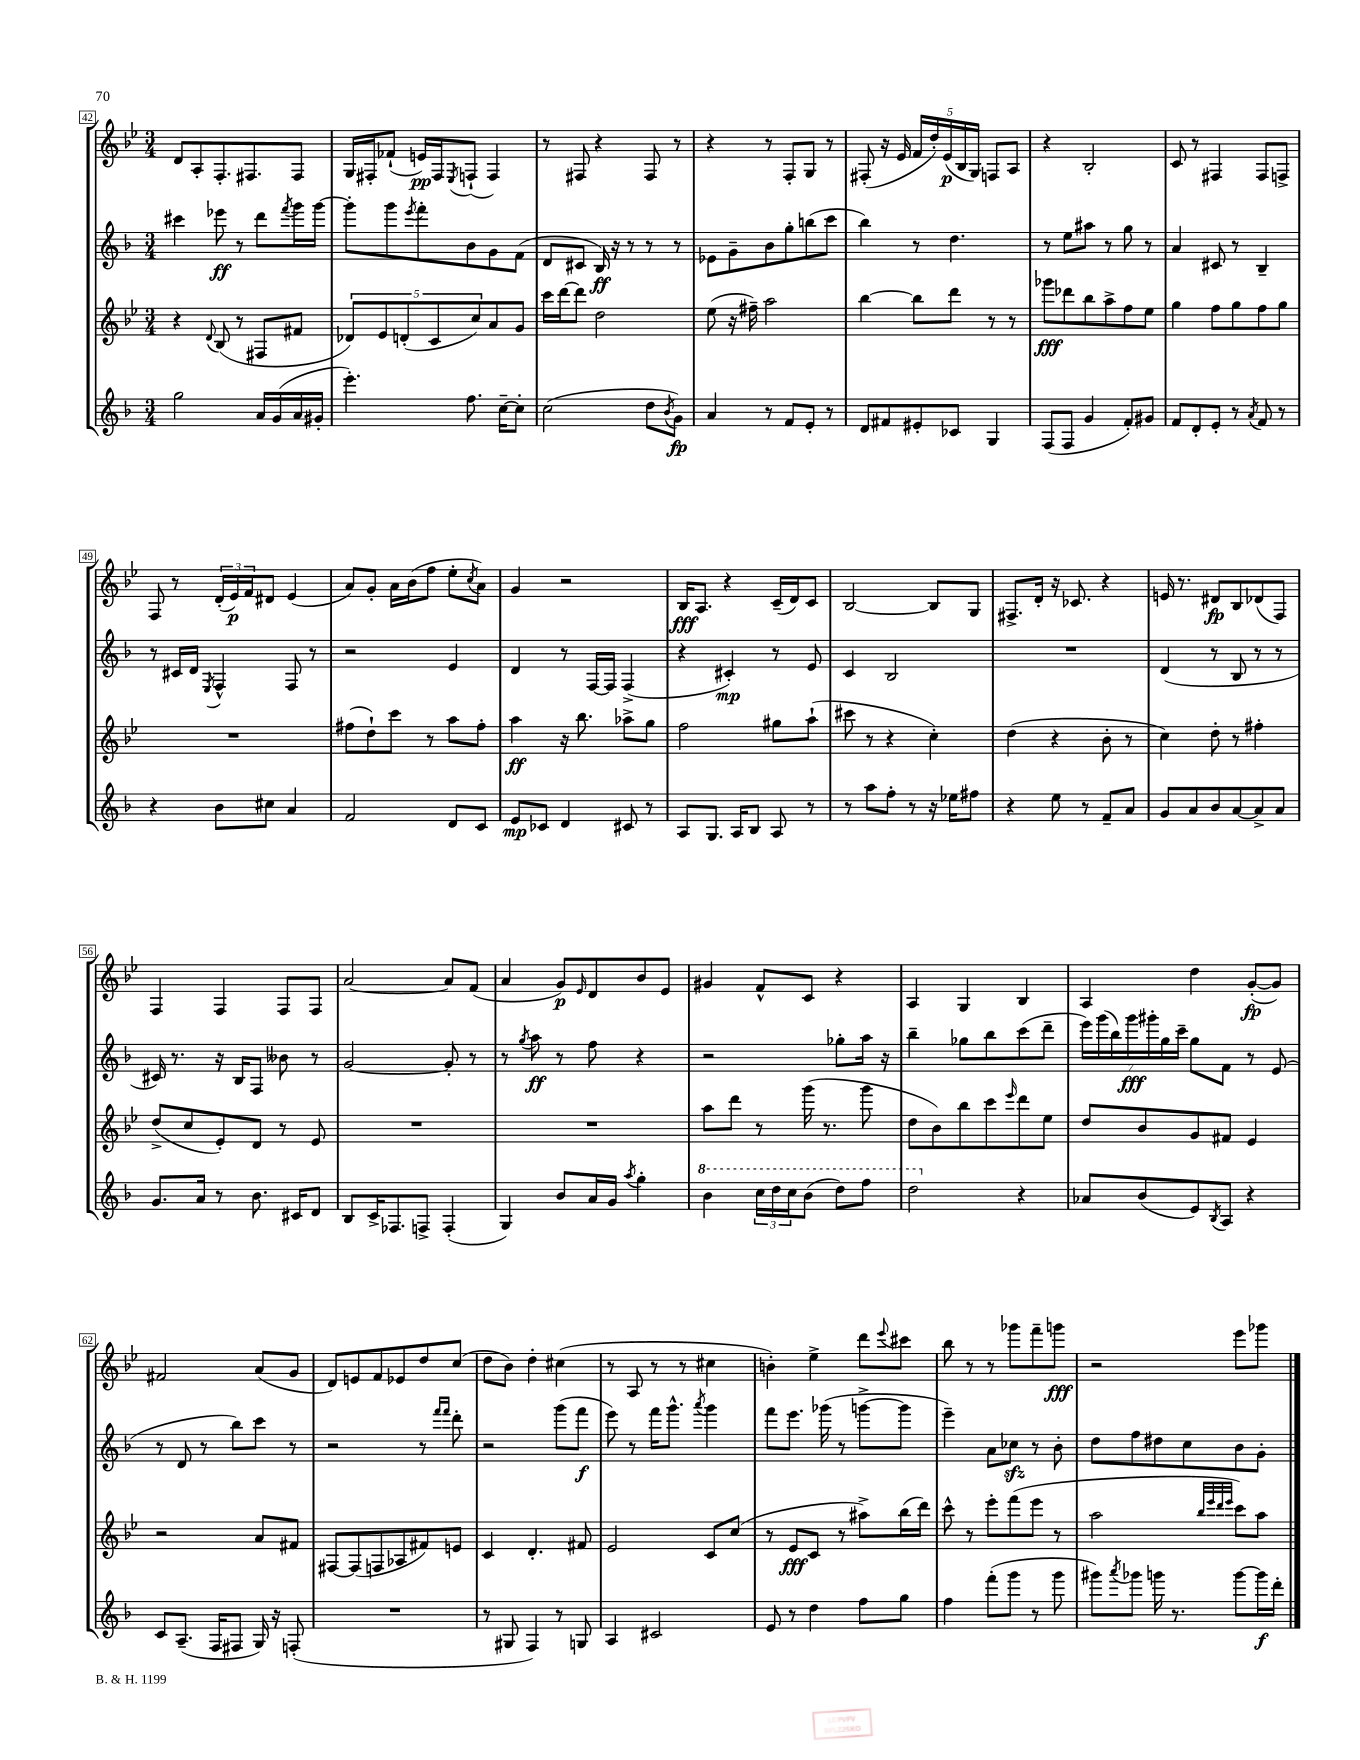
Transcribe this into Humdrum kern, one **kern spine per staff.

**kern	**dynam	**kern	**dynam	**kern	**dynam	**kern	**dynam
*part4	*part4	*part3	*part3	*part2	*part2	*part1	*part1
*staff4	*staff4	*staff3	*staff3	*staff2	*staff2	*staff1	*staff1
*clefG2	*	*clefG2	*	*clefG2	*	*clefG2	*
*k[b-]	*	*k[b-e-]	*	*k[b-]	*	*k[b-e-]	*
*M3/4	*	*M3/4	*	*M3/4	*	*M3/4	*
=42	=42	=42	=42	=42	=42	=42	=42
2gg\	.	4r	.	4ccc#X\	.	8d/L	.
.	.	.	.	.	.	8A'/	.
.	.	8qqd/	.	.	.	.	.
.	.	(8B-/	.	8eee-X\	ff	8.F'/	.
.	.	8r	.	8r	.	.	.
.	.	.	.	.	.	8.F#X/	.
16a/LL	.	8F#X/L	.	8ddd\L	.	.	.
(16g/	.	.	.	.	.	.	.
.	.	.	.	8qfff/	.	.	.
16a/	.	8f#X/J	.	16ggg\L	.	8F#/J	.
16g#X'/JJ	.	.	.	[16ggg\JJ	.	.	.
=43	=43	=43	=43	=43	=43	=43	=43
4.eee'\)	.	10d-X/L)	.	8ggg'\L]	.	16G/LL	.
.	.	.	.	.	.	16F#X'/J	.
.	.	10e-/	.	.	.	.	.
.	.	.	.	8ggg\	.	(8f-X`/J	.
.	.	(10dn'/	.	.	.	.	.
.	.	.	.	8qeee/	.	.	.
.	.	.	.	8fff'\	.	16en/LL)	pp
.	.	10c/	.	.	.	.	.
.	.	.	.	.	.	16F#/J	.
.	.	.	.	.	.	8qE-/	.
8.ff\	.	.	.	8b-\	.	(8Fn`/J	.
.	.	10cc/)	.	.	.	.	.
.	.	8a/	.	8g\	.	4F/)	.
[16cc~\KL	.	.	.	.	.	.	.
8cc'\J]	.	8g/J	.	(8f\J	.	.	.
=44	=44	=44	=44	=44	=44	=44	=44
(2cc\	.	16ccc\LL	.	8d/L	.	8r	.
.	.	[16ddd\J	.	.	.	.	.
.	.	8ddd\J]	.	8c#X/J	.	8F#X/	.
.	.	2dd\	.	16B-/)	ff	4r	.
.	.	.	.	16r	.	.	.
.	.	.	.	8r	.	.	.
8dd\L	.	.	.	8r	.	8F#/	.
8qb-/	.	.	.	.	.	.	.
8g\J)	fp	.	.	8r	.	8r	.
=45	=45	=45	=45	=45	=45	=45	=45
4a/	.	(8ee-\	.	8e-X\L	.	4r	.
.	.	16r	.	8g~\	.	.	.
.	.	16ff#X~\)	.	.	.	.	.
8r	.	2aa\	.	8b-\	.	8r	.
8f/L	.	.	.	8gg'\	.	8F'/L	.
8e'/J	.	.	.	(8bbn\	.	8G/J	.
8r	.	.	.	8ccc\J	.	8r	.
=46	=46	=46	=46	=46	=46	=46	=46
8d/L	.	[4bb-\	.	4bb-\)	.	(8F#X'/	.
8f#X/	.	.	.	.	.	16r	.
.	.	.	.	.	.	16e-/	.
8e#X'/	.	8bb-\L]	.	8r	.	20f/LL	.
.	.	.	.	.	.	20dd'/)	.
.	.	.	.	.	.	(20e-/	p
8c-X/J	.	8ddd\J	.	4.dd\	.	.	.
.	.	.	.	.	.	20B-/	.
.	.	.	.	.	.	20G/JJ)	.
4G/	.	8r	.	.	.	8Fn/L	.
.	.	8r	.	.	.	8A/J	.
=47	=47	=47	=47	=47	=47	=47	=47
(8F/L	.	8ggg-X\L	fff	8r	.	4r	.
8F/J	.	8ddd-X\	.	8ee\L	.	.	.
4g/	.	8bb-\	.	8aa#X\J	.	2B-'/	.
.	.	8aa^\	.	8r	.	.	.
8f'/L)	.	8ff\	.	8gg\	.	.	.
8g#X/J	.	8ee-\J	.	8r	.	.	.
=48	=48	=48	=48	=48	=48	=48	=48
8f/L	.	4gg\	.	4a/	.	8c/	.
8d'/	.	.	.	.	.	8r	.
8e'/J	.	8ff\L	.	8c#X/	.	4F#X/	.
8r	.	8gg\	.	8r	.	.	.
8qa/	.	.	.	.	.	.	.
8f/	.	8ff\	.	4B-~/	.	8F#/L	.
8r	.	8gg\J	.	.	.	8Fn^/J	.
!!LO:LB:g=z
=49	=49	=49	=49	=49	=49	=49	=49
4r	.	2.r	.	8r	.	8F/	.
.	.	.	.	16c#X/LL	.	8r	.
.	.	.	.	16d/JJ	.	.	.
.	.	.	.	8qE/	.	.	.
8b-\L	.	.	.	4F^^/	.	(24d'/LL	.
.	.	.	.	.	.	24e-/)	p
.	.	.	.	.	.	24f/J	.
8cc#X\J	.	.	.	.	.	8d#X/J	.
4a/	.	.	.	8F/	.	(4e-/	.
.	.	.	.	8r	.	.	.
=50	=50	=50	=50	=50	=50	=50	=50
2f/	.	(8ff#X\L	.	2r	.	8a/L)	.
.	.	8dd`\)	.	.	.	8g'/J	.
.	.	8ccc\J	.	.	.	16a\LL	.
.	.	.	.	.	.	(16b-\J	.
.	.	8r	.	.	.	8ff\J	.
8d/L	.	8aa\L	.	4e/	.	8ee-'\L	.
.	.	.	.	.	.	8qcc/	.
8c/J	.	8ff#'\J	.	.	.	8a\J)	.
=51	=51	=51	=51	=51	=51	=51	=51
8e/L	mp	4aa\	ff	4d/	.	4g/	.
8c-X/J	.	.	.	.	.	.	.
4d/	.	16r	.	8r	.	2r	.
.	.	8.bb-\	.	.	.	.	.
.	.	.	.	[16F/LL	.	.	.
.	.	.	.	16F/JJ]	.	.	.
8c#X/	.	8aa-X^\L	.	(4F^/	.	.	.
8r	.	8gg\J	.	.	.	.	.
=52	=52	=52	=52	=52	=52	=52	=52
8A/L	.	2ff\	.	4r	.	16B-/KL	fff
.	.	.	.	.	.	8.A/J	.
8.G/J	.	.	.	.	.	.	.
.	.	.	.	4c#X'/)	mp	4r	.
16A/KL	.	.	.	.	.	.	.
8B-/J	.	.	.	.	.	.	.
8A/	.	8gg#X\L	.	8r	.	(16c~/LL	.
.	.	.	.	.	.	16d/J)	.
8r	.	(8aa`\J	.	8e/	.	8c/J	.
=53	=53	=53	=53	=53	=53	=53	=53
8r	.	8ccc#X\	.	4c/	.	[2B-/	.
8aa\L	.	8r	.	.	.	.	.
8ff'\J	.	4r	.	2B-/	.	.	.
8r	.	.	.	.	.	.	.
16r	.	4cc'\)	.	.	.	8B-/L]	.
16ee-X\KL	.	.	.	.	.	.	.
8ff#X\J	.	.	.	.	.	8G/J	.
=54	=54	=54	=54	=54	=54	=54	=54
4r	.	(4dd\	.	2.r	.	8.F#X^/L	.
.	.	.	.	.	.	16d'/Jk	.
8ee\	.	4r	.	.	.	16r	.
.	.	.	.	.	.	8.c-X/	.
8r	.	.	.	.	.	.	.
8f~/L	.	8b-'\	.	.	.	4r	.
8a/J	.	8r	.	.	.	.	.
=55	=55	=55	=55	=55	=55	=55	=55
8g/L	.	4cc\)	.	(4d/	.	16en/	.
.	.	.	.	.	.	8.r	.
8a/	.	.	.	.	.	.	.
8b-/	.	8dd'\	.	8r	.	8d#X/L	fp
[8a/	.	8r	.	8B-/	.	8B-/	.
8a^/]	.	4ff#X'\	.	8r	.	(8d-X/	.
8a/J	.	.	.	8r	.	8F/J)	.
!!LO:LB:g=z
=56	=56	=56	=56	=56	=56	=56	=56
8.g/L	.	(8dd^/L	.	16c#X/)	.	4F/	.
.	.	.	.	8.r	.	.	.
.	.	8cc/	.	.	.	.	.
16a/Jk	.	.	.	.	.	.	.
8r	.	8e-'/)	.	16r	.	4F/	.
.	.	.	.	16B-/KL	.	.	.
8.b-\	.	8d/J	.	8F/J	.	.	.
.	.	8r	.	8b--X\	.	8F/L	.
16c#X/KL	.	.	.	.	.	.	.
8d/J	.	8e-/	.	8r	.	8F/J	.
=57	=57	=57	=57	=57	=57	=57	=57
8B-/L	.	2.r	.	[2g/	.	[2a/	.
16c^/K	.	.	.	.	.	.	.
8.F-X/	.	.	.	.	.	.	.
8Fn^/J	.	.	.	.	.	.	.
(4F'/	.	.	.	8g'/]	.	8a/L]	.
.	.	.	.	8r	.	(8f/J	.
=58	=58	=58	=58	=58	=58	=58	=58
4G/)	.	2.r	.	8r	.	4a/	.
.	.	.	.	8qgg/	.	.	.
.	.	.	.	8aa\	ff	.	.
8b-/L	.	.	.	8r	.	8g/L)	p
.	.	.	.	.	.	16qqe-/	.
16a/L	.	.	.	8ff\	.	8d/	.
16g/JJ	.	.	.	.	.	.	.
8qaa/	.	.	.	.	.	.	.
4gg'\	.	.	.	4r	.	8b-/	.
.	.	.	.	.	.	8e-/J	.
=59	=59	=59	=59	=59	=59	=59	=59
*8va	*	*	*	*	*	*	*
4bb-\	.	8aa\L	.	2r	.	4g#X/	.
.	.	8ddd\J	.	.	.	.	.
24ccc\LL	.	8r	.	.	.	8f^^/L	.
24ddd\	.	.	.	.	.	.	.
24ccc\J	.	.	.	.	.	.	.
(8bb-\J	.	(16ggg\	.	.	.	8c/J	.
.	.	8.r	.	.	.	.	.
8ddd\L)	.	.	.	8gg-X'\L	.	4r	.
8fff\J	.	8ggg\	.	16aa\Jk	.	.	.
.	.	.	.	16r	.	.	.
=60	=60	=60	=60	=60	=60	=60	=60
2ddd\	.	8dd\L	.	4bb-~\	.	4A/	.
.	.	8b-\)	.	.	.	.	.
.	.	8bb-\	.	8gg-X\L	.	4G/	.
.	.	8ccc\	.	8bb-\	.	.	.
.	.	16qqeee-/	.	.	.	.	.
*X8va	*	*	*	*	*	*	*
4r	.	8ddd\	.	(8ccc\	.	4B-/	.
.	.	8ee-\J	.	8ddd~\J	.	.	.
=61	=61	=61	=61	=61	=61	=61	=61
8a-X/L	.	8dd/L	.	28eee\LL)	.	4A/	.
.	.	.	.	(28ggg\	.	.	.
.	.	.	.	28bb-\)	.	.	.
.	.	.	.	28ggg\	fff	.	.
(8b-/	.	8b-/	.	.	.	.	.
.	.	.	.	28ggg#X'\	.	.	.
.	.	.	.	28gg\	.	.	.
.	.	.	.	28ccc~\JJ	.	.	.
8e/)	.	8g/	.	8gg\L	.	4dd\	.
8qB-/	.	.	.	.	.	.	.
8A/J	.	8f#X/J	.	8f\J	.	.	.
4r	.	4e-/	.	8r	.	([8g'/L	fp
.	.	.	.	(8e/	.	8g/J])	.
!!LO:LB:g=z
=62	=62	=62	=62	=62	=62	=62	=62
8c/L	.	2r	.	8r	.	2f#X/	.
(8.A~/J	.	.	.	8d/	.	.	.
.	.	.	.	8r	.	.	.
16F/KL	.	.	.	.	.	.	.
8F#X/J	.	.	.	8bb-\L)	.	.	.
16G/)	.	8a/L	.	8ccc\J	.	(8a/L	.
16r	.	.	.	.	.	.	.
(8Fn'/	.	8f#X/J	.	8r	.	8g/J	.
=63	=63	=63	=63	=63	=63	=63	=63
2.r	.	[8F#X/L	.	2r	.	8d/L)	.
.	.	(8F#/]	.	.	.	8en/	.
.	.	8Fn/	.	.	.	8f/	.
.	.	8A-X/	.	.	.	8e-X/	.
.	.	8f#X/)	.	8r	.	8dd/	.
.	.	.	.	16qqfff/LL	.	.	.
.	.	.	.	16qqfff/JJ	.	.	.
.	.	8en/J	.	8ddd'\	.	(8cc/J	.
=64	=64	=64	=64	=64	=64	=64	=64
8r	.	4c/	.	2r	.	8dd\L	.
8G#X/	.	.	.	.	.	8b-\J)	.
4F/)	.	4.d'/	.	.	.	4dd'\	.
8r	.	.	.	(8ggg\L	.	(4cc#X\	.
8Gn/	.	8f#X/	.	8fff\J	f	.	.
=65	=65	=65	=65	=65	=65	=65	=65
4A/	.	2e-/	.	8eee\)	.	8r	.
.	.	.	.	8r	.	8A/	.
2c#X/	.	.	.	16fff\KL	.	8r	.
.	.	.	.	8.ggg^^\J	.	.	.
.	.	.	.	.	.	8r	.
.	.	.	.	8qaaa/	.	.	.
.	.	8c/L	.	4ggg\	.	4cc#X\	.
.	.	(8cc/J	.	.	.	.	.
=66	=66	=66	=66	=66	=66	=66	=66
8e/	.	8r	.	8fff\L	.	4bn'\)	.
8r	.	8e-/L	fff	8.eee\J	.	.	.
4dd\	.	8c/J	.	.	.	4ee-^\	.
.	.	.	.	(16ggg-X\	.	.	.
.	.	8r	.	8r	.	.	.
8ff\L	.	8aa#X^\L)	.	[8gggn^\L	.	8ddd\L	.
.	.	.	.	.	.	8qqeee-/	.
8gg\J	.	(16bb-\L	.	8ggg\J]	.	8ccc#X\J	.
.	.	16ddd\JJ)	.	.	.	.	.
=67	=67	=67	=67	=67	=67	=67	=67
4ff\	.	8ccc^^\	.	4eee~\)	.	8bb-\	.
.	.	8r	.	.	.	8r	.
(8fff'\L	.	8eee-'\L	.	8a\L	.	8r	.
8ggg\J	.	(8fff\	.	8cc-Xzz\J	.	8ggg-X\L	.
8r	.	8eee-\J	.	8r	.	8fff~\	.
8ggg\	.	8r	.	8b-'\	.	8gggn\J	fff
=68	=68	=68	=68	=68	=68	=68	=68
8ggg#X\L)	.	2aa\	.	8dd\L	.	2r	.
8qaaa/	.	.	.	.	.	.	.
8ggg-X\J	.	.	.	8ff\	.	.	.
16gggn\	.	.	.	8dd#X\	.	.	.
8.r	.	.	.	.	.	.	.
.	.	.	.	8cc\	.	.	.
.	.	32qqbb-/LLL	.	.	.	.	.
.	.	32qqeee-/	.	.	.	.	.
.	.	32qqddd/	.	.	.	.	.
.	.	32qqeee-/JJJ	.	.	.	.	.
[8ggg\L	.	8ccc\L)	.	8b-\	.	8eee-\L	.
16ggg\L]	f	8aa\J	.	8g'\J	.	8ggg-X\J	.
16ddd'\JJ	.	.	.	.	.	.	.
==	==	==	==	==	==	==	==
*-	*-	*-	*-	*-	*-	*-	*-
